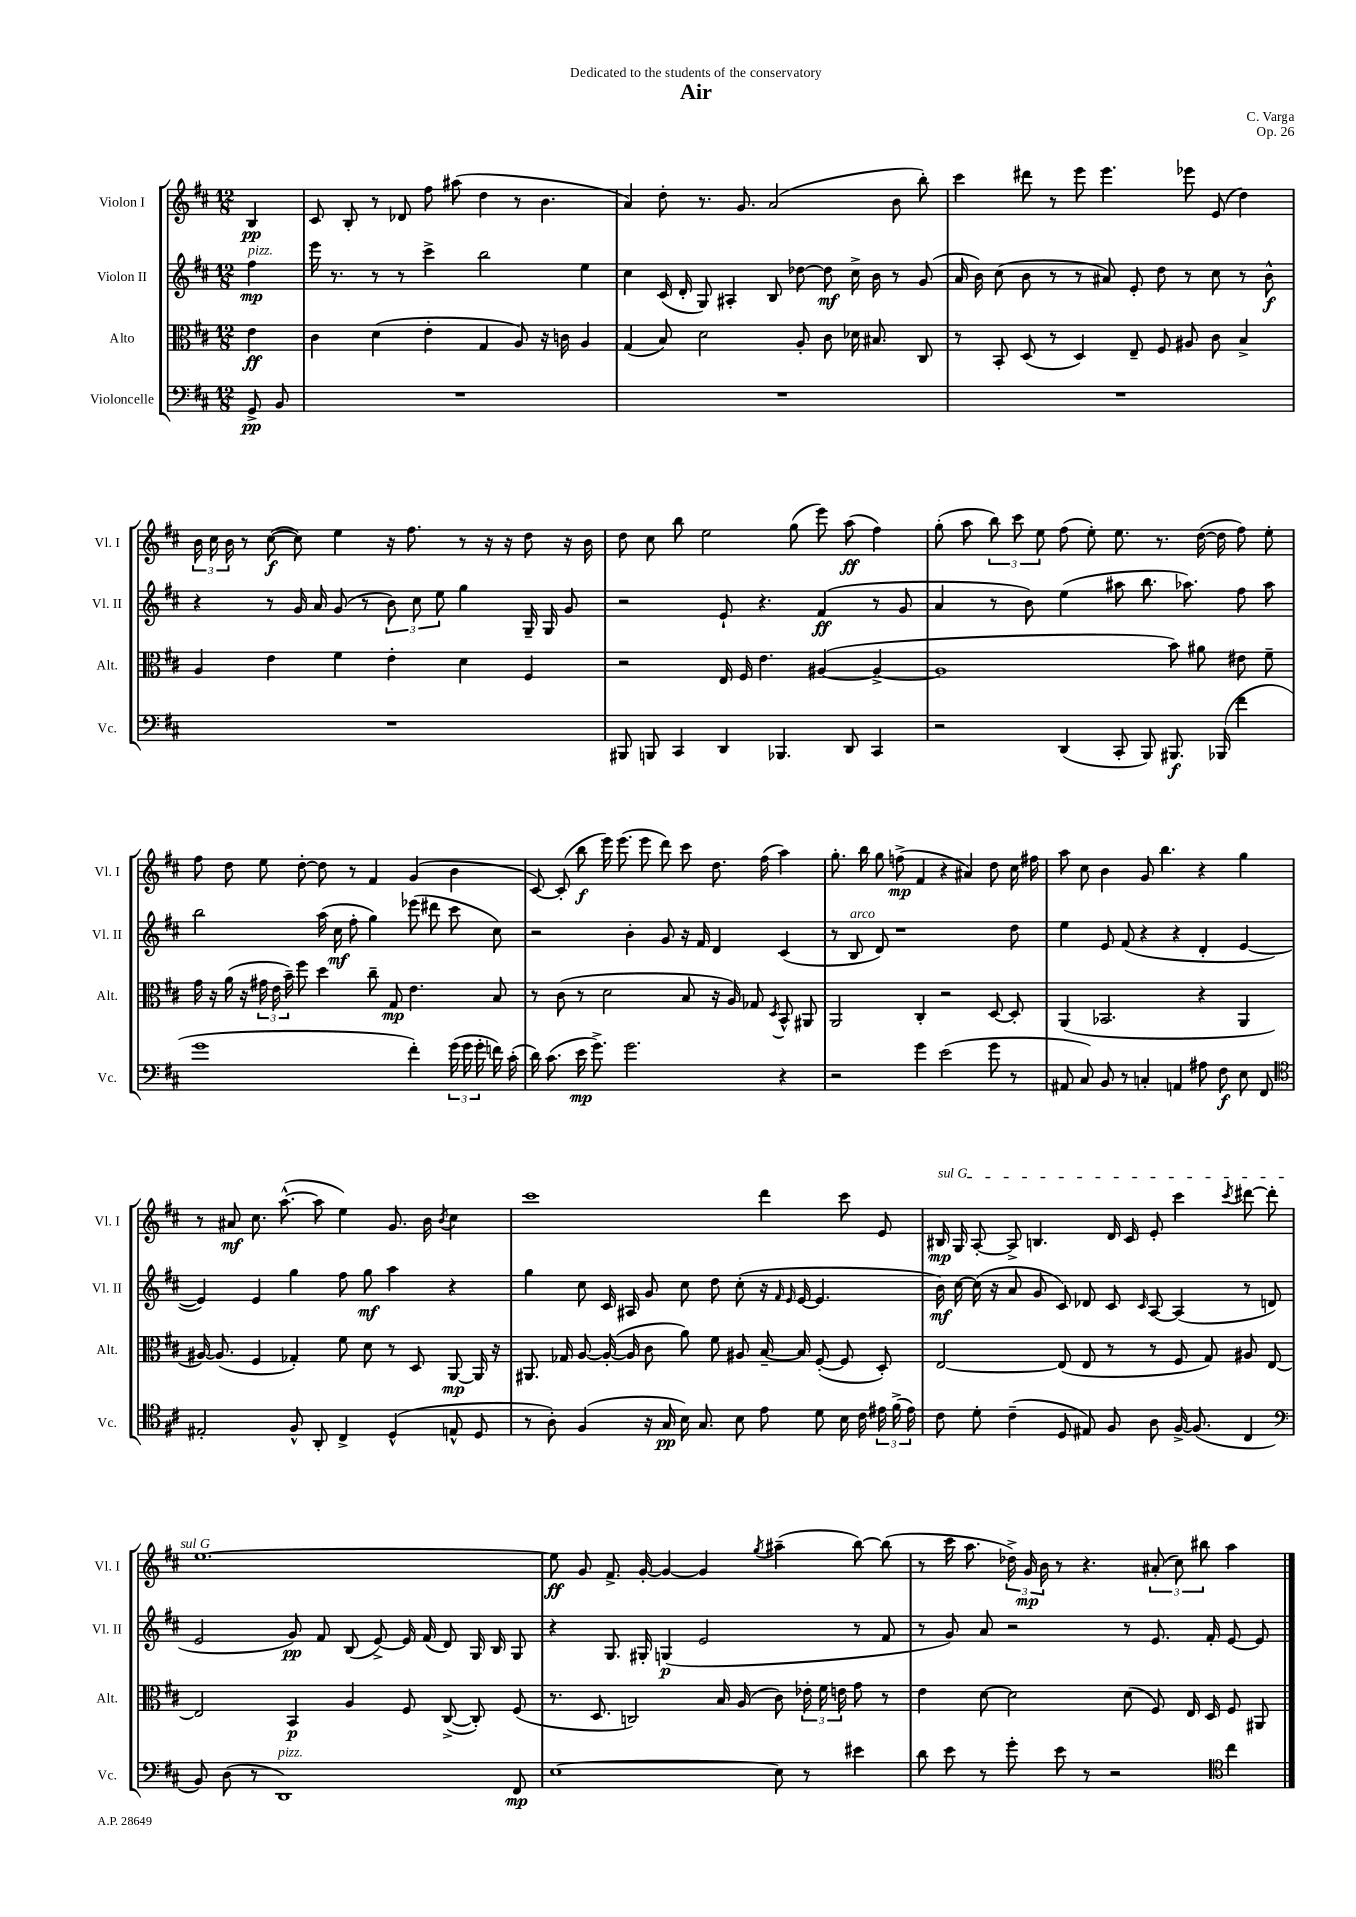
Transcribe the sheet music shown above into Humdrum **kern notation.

**kern	**dynam	**kern	**dynam	**kern	**dynam	**kern	**dynam
*part4	*part4	*part3	*part3	*part2	*part2	*part1	*part1
*staff4	*staff4	*staff3	*staff3	*staff2	*staff2	*staff1	*staff1
*I"Violoncelle	*	*I"Alto	*	*I"Violon II	*	*I"Violon I	*
*I'Vc.	*	*I'Alt.	*	*I'Vl. II	*	*I'Vl. I	*
*clefF4	*	*clefC3	*	*clefG2	*	*clefG2	*
*k[f#c#]	*	*k[f#c#]	*	*k[f#c#]	*	*k[f#c#]	*
*M12/8	*	*M12/8	*	*M12/8	*	*M12/8	*
=	=	=	=	=	=	=	=
!	!	!	!	!LO:TX:a:i:t=pizz.	!	!	!
8GG^/	pp	4e\	ff	4ff#\	mp	4B/	pp
8BB/	.	.	.	.	.	.	.
=1	=1	=1	=1	=1	=1	=1	=1
1.r	.	4c#\	.	16eee\	.	8c#/	.
.	.	.	.	8.r	.	.	.
.	.	.	.	.	.	8B'/	.
.	.	(4d\	.	8r	.	8r	.
.	.	.	.	8r	.	8d-X/	.
.	.	4e'\	.	4ccc#^\	.	8ff#\	.
.	.	.	.	.	.	(8aa#X\	.
.	.	4G/	.	2bb\	.	4dd\	.
.	.	8A/)	.	.	.	8r	.
.	.	16r	.	.	.	4.b\	.
.	.	16cn\	.	.	.	.	.
.	.	4A/	.	4ee\	.	.	.
=2	=2	=2	=2	=2	=2	=2	=2
1.r	.	(4G/	.	4cc#\	.	4a/)	.
.	.	8B/)	.	(16c#/	.	8dd'\	.
.	.	.	.	16d'/	.	.	.
.	.	2d\	.	8G/)	.	8.r	.
.	.	.	.	4A#X'/	.	.	.
.	.	.	.	.	.	8.g/	.
.	.	.	.	8B/	.	(2a/	.
.	.	8A'/	.	[8dd-X\	.	.	.
.	.	8c#\	.	8dd-\]	mf	.	.
.	.	16d-X\	.	16cc#^\	.	.	.
.	.	8.B#X/	.	16b\	.	.	.
.	.	.	.	8r	.	8b\	.
.	.	8C#/	.	(8g/	.	8bb'\)	.
=3	=3	=3	=3	=3	=3	=3	=3
1.r	.	8r	.	16a/	.	4ccc#\	.
.	.	.	.	16b\)	.	.	.
.	.	8BB'/	.	(8cc#\	.	.	.
.	.	(8D/	.	8b\	.	8ddd#X\	.
.	.	8r	.	8r	.	8r	.
.	.	4D/)	.	8r	.	8eee\	.
.	.	.	.	8a#X/)	.	4.eee\	.
.	.	8E~/	.	8e'/	.	.	.
.	.	8F#/	.	8dd\	.	.	.
.	.	8A#X/	.	8r	.	8eee-X\	.
.	.	8c#\	.	8cc#\	.	(8e/	.
.	.	4B^/	.	8r	.	4dd\)	.
.	.	.	.	8b^^\	f	.	.
!!LO:LB:g=z
=4	=4	=4	=4	=4	=4	=4	=4
1.r	.	4A/	.	4r	.	24b\	.
.	.	.	.	.	.	24cc#\	.
.	.	.	.	.	.	24b\	.
.	.	.	.	.	.	8r	.
.	.	4e\	.	8r	.	([8cc#\	f
.	.	.	.	16g/	.	8cc#\])	.
.	.	.	.	16a/	.	.	.
.	.	4f#\	.	(8g/	.	4ee\	.
.	.	.	.	8r	.	.	.
.	.	4e'\	.	12b\)	.	16r	.
.	.	.	.	.	.	8.ff#\	.
.	.	.	.	12cc#\	.	.	.
.	.	.	.	12ee\	.	.	.
.	.	4d\	.	4gg\	.	8r	.
.	.	.	.	.	.	16r	.
.	.	.	.	.	.	16r	.
.	.	4F#/	.	16G~/	.	8dd\	.
.	.	.	.	16G/	.	.	.
.	.	.	.	8g/	.	16r	.
.	.	.	.	.	.	16b\	.
=5	=5	=5	=5	=5	=5	=5	=5
8BBB#X/	.	2r	.	2r	.	8dd\	.
8BBBn/	.	.	.	.	.	8cc#\	.
4CC#/	.	.	.	.	.	8bb\	.
.	.	.	.	.	.	2ee\	.
4DD/	.	16E/	.	8e`/	.	.	.
.	.	16F#/	.	.	.	.	.
.	.	4.e\	.	4.r	.	.	.
4.BBB-X/	.	.	.	.	.	.	.
.	.	.	.	.	.	(8gg\	.
.	.	([4A#X/	.	(4f#/	ff	8eee\)	.
8DD/	.	.	.	.	.	(8aa\	ff
4CC#/	.	4A#^/_	.	8r	.	4ff#\)	.
.	.	.	.	8g/	.	.	.
=6	=6	=6	=6	=6	=6	=6	=6
2r	.	1A#]	.	4a/	.	(8gg'\	.
.	.	.	.	.	.	8aa\	.
.	.	.	.	8r	.	12bb\)	.
.	.	.	.	.	.	12ccc#\	.
.	.	.	.	8b\)	.	.	.
.	.	.	.	.	.	12ee\	.
(4DD/	.	.	.	(4ee\	.	(8ff#\	.
.	.	.	.	.	.	8ee'\)	.
8CC#'/	.	.	.	8aa#X\	.	8.ee\	.
8BBB/)	.	.	.	8.bb\	.	.	.
.	.	.	.	.	.	8.r	.
8.BBB#X/	f	8b\)	.	.	.	.	.
.	.	.	.	8.aa-X\)	.	.	.
.	.	8a#X\	.	.	.	([16dd\	.
(16BBB-X/	.	.	.	.	.	16dd\]	.
4f#\	.	8e#X\	.	8ff#\	.	8ff#\)	.
.	.	8f#~\	.	8aa-\	.	8ee'\	.
!!LO:LB:g=z
=7	=7	=7	=7	=7	=7	=7	=7
1g	.	16g\	.	2bb\	.	8ff#\	.
.	.	16r	.	.	.	.	.
.	.	(16a\	.	.	.	8dd\	.
.	.	16r	.	.	.	.	.
.	.	24g#X\	.	.	.	8ee\	.
.	.	24e\	.	.	.	.	.
.	.	24b~\)	.	.	.	.	.
.	.	8ff#\	.	.	.	[8dd'\	.
.	.	4dd\	.	(16aa\	.	8dd\]	.
.	.	.	.	16cc#\	mf	.	.
.	.	.	.	8ff#'\	.	8r	.
.	.	8cc#~\	.	4gg\)	.	4f#/	.
.	.	8G/	mp	.	.	.	.
4f#'\)	.	4.e\	.	(8eee-X\	.	(4g/	.
.	.	.	.	8ddd#X\	.	.	.
(24g\	.	.	.	8ccc#\	.	4b\	.
24g\	.	.	.	.	.	.	.
24g'\	.	.	.	.	.	.	.
16fn\)	.	8B/	.	8cc#\)	.	.	.
(16c#'\	.	.	.	.	.	.	.
=8	=8	=8	=8	=8	=8	=8	=8
16d\)	.	8r	.	2r	.	[8c#/)	.
(8.c#\	.	.	.	.	.	.	.
.	.	(8c#\	.	.	.	(8c#'/]	.
16e\	mp	8r	.	.	.	8bb\	f
8.g^\)	.	.	.	.	.	.	.
.	.	2d\	.	.	.	16eee\)	.
.	.	.	.	.	.	(8.eee\	.
2.g\	.	.	.	4b'\	.	.	.
.	.	.	.	.	.	8eee\	.
.	.	.	.	8g/	.	8ddd\)	.
.	.	8B/	.	16r	.	8ccc#\	.
.	.	.	.	16f#/	.	.	.
.	.	16r	.	4d/	.	8.dd\	.
.	.	16A/)	.	.	.	.	.
.	.	8G-X/	.	.	.	.	.
.	.	.	.	.	.	(16ff#\	.
.	.	8qD/	.	.	.	.	.
4r	.	8BB^^/	.	(4c#/	.	4aa\)	.
.	.	8AA#X/	.	.	.	.	.
=9	=9	=9	=9	=9	=9	=9	=9
2r	.	2AA/	.	8r	.	8.gg'\	.
!	!	!	!	!LO:TX:a:i:t=arco	!	!	!
.	.	.	.	8B/	.	.	.
.	.	.	.	.	.	16bb\	.
.	.	.	.	8d/)	.	8gg\	.
.	.	.	.	1r	.	(8ffn^\	mp
4g\	.	4C#'/	.	.	.	4f#/	.
(2e\	.	2r	.	.	.	4r	.
.	.	.	.	.	.	4a#X/)	.
8g\	.	[8D/	.	.	.	8dd\	.
8r	.	8D'/]	.	8dd\	.	16cc#\	.
.	.	.	.	.	.	16ff#X\	.
=10	=10	=10	=10	=10	=10	=10	=10
8AA#X/	.	(4AA/	.	4ee\	.	8aa\	.
8C#/)	.	.	.	.	.	8cc#\	.
8BB/	.	2.BB-X/	.	8e/	.	4b\	.
8r	.	.	.	(8f#/	.	.	.
4Cn'/	.	.	.	4r	.	8g/	.
.	.	.	.	.	.	4.bb\	.
4AAn/	.	.	.	4r	.	.	.
8A#X\	.	4r	.	4d'/	.	4r	.
8F#\	f	.	.	.	.	.	.
8E\	.	4AA/	.	[4e/	.	4gg\	.
8FF#/	.	.	.	.	.	.	.
!!LO:LB:g=z
=11	=11	=11	=11	=11	=11	=11	=11
*clefC4	*	*	*	*	*	*	*
2E#X'/	.	[16A#X/)	.	4e/])	.	8r	.
.	.	(8.A#/]	.	.	.	.	.
.	.	.	.	.	.	8a#X/	mf
.	.	4F#/	.	4e/	.	8.cc#\	.
.	.	.	.	.	.	([8.aa^^\	.
8F#^^/	.	4G-X'/)	.	4gg\	.	.	.
8AA'/	.	.	.	.	.	8aa\]	.
4C#^/	.	8f#\	.	8ff#\	.	4ee\)	.
.	.	8d\	.	8gg\	mf	.	.
(4D^^/	.	8r	.	4aa\	.	8.g/	.
.	.	8D/	.	.	.	.	.
.	.	.	.	.	.	16b\	.
.	.	.	.	.	.	8qb/	.
8En^^/	.	[8AA/	mp	4r	.	4cc#\	.
8D/	.	16AA/]	.	.	.	.	.
.	.	16r	.	.	.	.	.
=12	=12	=12	=12	=12	=12	=12	=12
8r	.	8.AA#X/	.	4gg\	.	1ccc#	.
8A'\)	.	.	.	.	.	.	.
.	.	16G-X/	.	.	.	.	.
(4F#/	.	[8A/	.	8cc#\	.	.	.
.	.	(16A'/_	.	16c#/	.	.	.
.	.	16A/]	.	16A#X/	.	.	.
16r	.	8c#\	.	8g/	.	.	.
16G/	pp	.	.	.	.	.	.
16B\)	.	8a\)	.	8cc#\	.	.	.
8.G/	.	.	.	.	.	.	.
.	.	8f#\	.	8dd\	.	.	.
8B\	.	8A#X/	.	(8cc#'\	.	.	.
8e\	.	[16B~/	.	16r	.	4ddd\	.
.	.	.	.	16qqf#/	.	.	.
.	.	.	.	16qqe/	.	.	.
.	.	16B/]	.	[16e/	.	.	.
8d\	.	([8F#'/	.	4.e/]	.	.	.
16B\	.	8F#/]	.	.	.	8ccc#\	.
16c#\	.	.	.	.	.	.	.
24e#X\	.	8D'/)	.	.	.	8e/	.
(24f#^\	.	.	.	.	.	.	.
24e#\)	.	.	.	.	.	.	.
=13	=13	=13	=13	=13	=13	=13	=13
!	!	!	!	!	!	!LO:TX:a:i:t=sul G	!
8c#\	.	[2E/	.	16b\)	mf	16B#X/	mp
.	.	.	.	[16cc#\	.	16G/	.
8d'\	.	.	.	(16cc#\]	.	[8A'/	.
.	.	.	.	16r	.	.	.
(4c#~\	.	.	.	8a/	.	8A^/]	.
.	.	.	.	8g/	.	4.Bn/	.
8D/	.	(8E/]	.	8c#/)	.	.	.
8E#X/)	.	8E/	.	8d-X/	.	.	.
8F#/	.	8r	.	8c#/	.	16d/	.
.	.	.	.	.	.	16c#/	.
.	.	.	.	16qqc#/	.	.	.
8A\	.	8r	.	[8A/	.	8e'/	.
[16F#^/	.	8F#/	.	(4A/]	.	4ccc#\	.
(8.F#/]	.	.	.	.	.	.	.
.	.	8G/)	.	.	.	.	.
.	.	.	.	.	.	8qccc#/	.
4C#/	.	8A#X/	.	8r	.	[8ddd#X\	.
.	.	[8E/	.	8dn/	.	8ddd#'\]	.
!!LO:LB:g=z
=14	=14	=14	=14	=14	=14	=14	=14
*clefF4	*	*	*	*	*	*	*
8BB/)	.	2E/]	.	2e/	.	[1.ee	.
(8D\	.	.	.	.	.	.	.
8r	.	.	.	.	.	.	.
!LO:TX:a:i:t=pizz.	!	!	!	!	!	!	!
1DD)	.	.	.	.	.	.	.
.	.	4BB/	p	8g/)	pp	.	.
.	.	.	.	8f#/	.	.	.
.	.	4A/	.	(8B/	.	.	.
.	.	.	.	[8e^/)	.	.	.
.	.	8F#/	.	16e/]	.	.	.
.	.	.	.	(16f#/	.	.	.
.	.	([8C#^/	.	8d/)	.	.	.
.	.	8C#'/])	.	16G/	.	.	.
.	.	.	.	16B/	.	.	.
8FF#/	mp	(8F#/	.	8G/	.	.	.
=15	=15	=15	=15	=15	=15	=15	=15
[1E	.	8.r	.	4r	.	8ee\]	ff
.	.	.	.	.	.	8g/	.
.	.	8.D/	.	.	.	.	.
.	.	.	.	8.G/	.	8.f#^/	.
.	.	2Cn/)	.	.	.	.	.
.	.	.	.	16G#X'/	.	[16g'/	.
.	.	.	.	(4Gn/	p	4g/_	.
.	.	.	.	2e/	.	4g/]	.
.	.	16B/	.	.	.	.	.
.	.	(16A/	.	.	.	.	.
.	.	.	.	.	.	8qgg/	.
8E\]	.	8c#\)	.	.	.	(4aa#X~\	.
8r	.	24e-X'\	.	.	.	.	.
.	.	24f#\	.	.	.	.	.
.	.	24en\	.	.	.	.	.
4e#X\	.	8g\	.	8r	.	[8bb\)	.
.	.	8r	.	8f#/	.	(8bb\]	.
=16	=16	=16	=16	=16	=16	=16	=16
8d\	.	4e\	.	8r	.	8r	.
8e\	.	.	.	8g/)	.	16ccc#\	.
.	.	.	.	.	.	8.aa\	.
8r	.	[8d\	.	8a/	.	.	.
8g'\	.	2d\]	.	2r	.	24dd-X^\)	.
.	.	.	.	.	.	24g/	mp
.	.	.	.	.	.	24b\	.
8e\	.	.	.	.	.	8r	.
8r	.	.	.	.	.	4.r	.
2r	.	.	.	.	.	.	.
.	.	(8d\	.	8r	.	.	.
.	.	8F#/)	.	8.e/	.	(12a#X'/	.
.	.	.	.	.	.	12cc#\)	.
.	.	16E/	.	.	.	.	.
.	.	.	.	.	.	12bb#X\	.
.	.	16D/	.	16f#'/	.	.	.
*clefC4	*	*	*	*	*	*	*
4cc#\	.	8F#/	.	[8e/	.	4aa\	.
.	.	8AA#X/	.	8e/]	.	.	.
==	==	==	==	==	==	==	==
*-	*-	*-	*-	*-	*-	*-	*-
